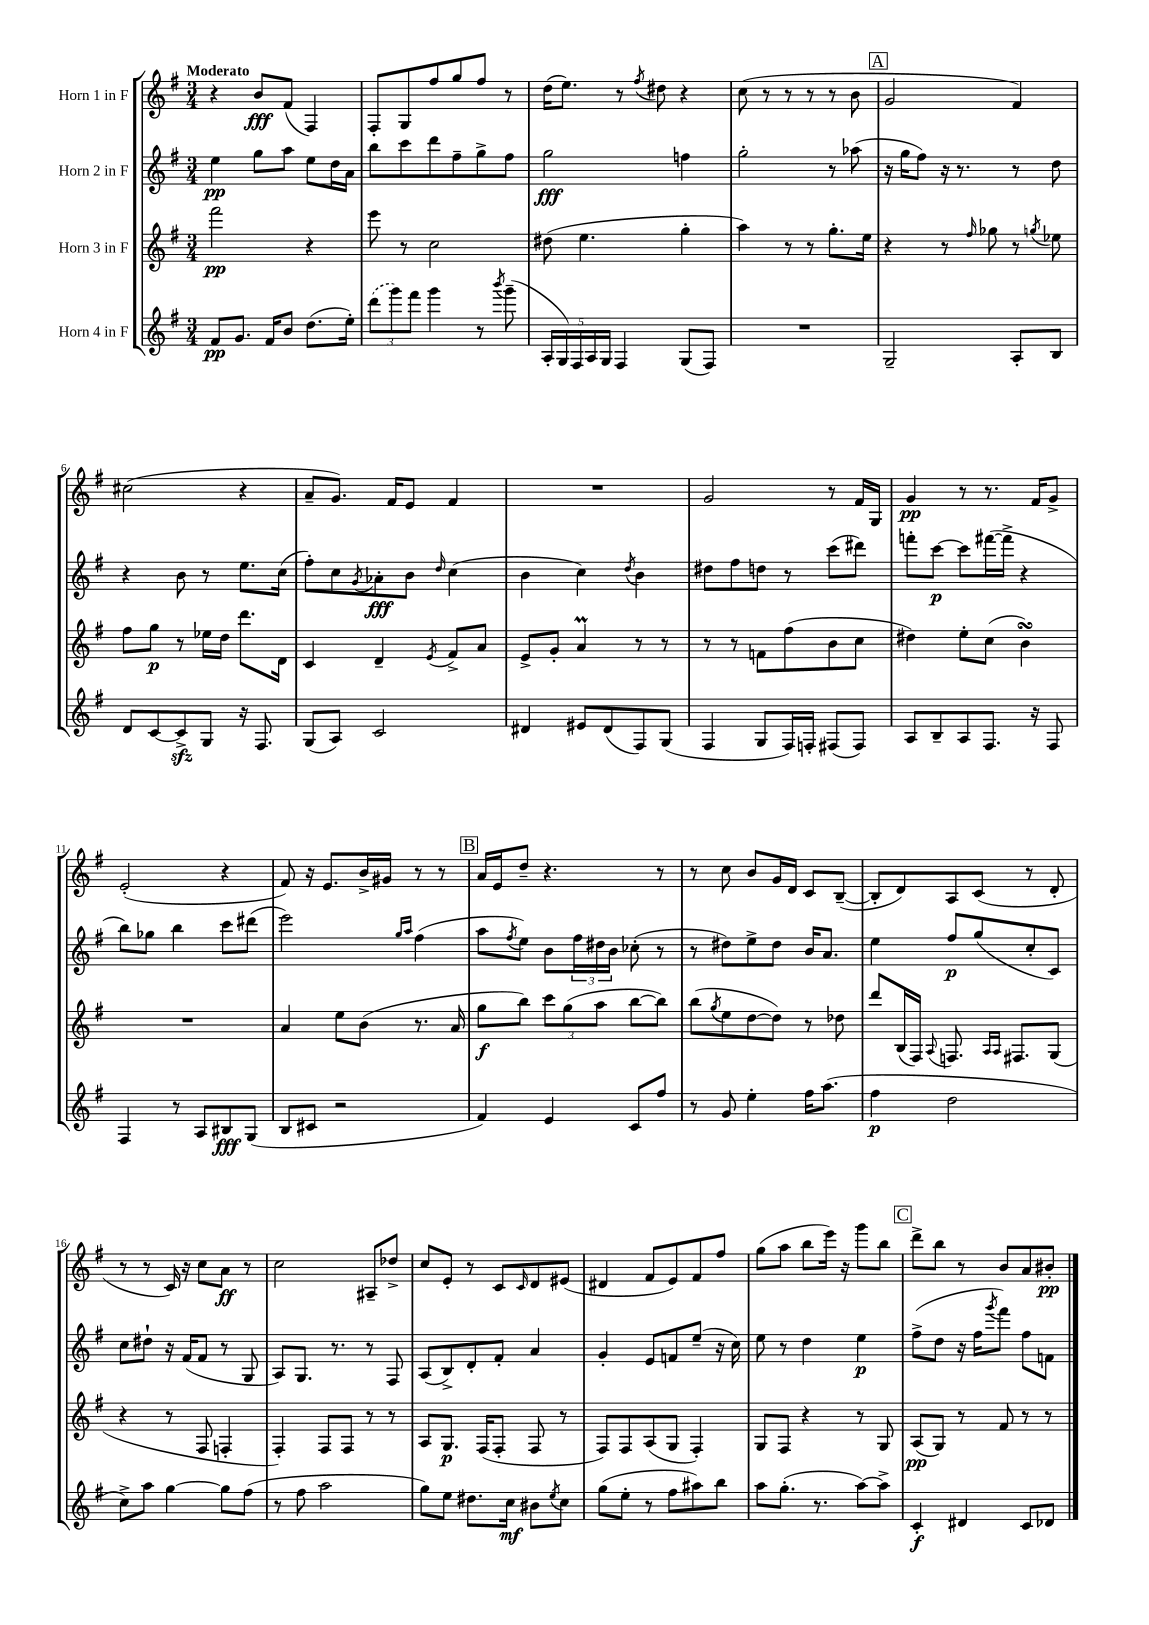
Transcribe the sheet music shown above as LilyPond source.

<<
\new StaffGroup <<
\new Staff = "s0" \with { instrumentName = "Horn 1 in F" } {
    \clef treble \key g \major \numericTimeSignature \time 3/4 \tempo "Moderato"
    r4 b'8\fff fis'8( fis4) |
    fis8-. g8 fis''8 g''8 fis''8 r8 |
    d''16( e''8.) r8 \acciaccatura { fis''8 } dis''8 r4 |
    c''8( r8 r8 r8 r8 b'8 |
    \mark \markup { \box "A" } g'2 fis'4) |
    cis''2( r4 |
    a'8-- g'8.) fis'16 e'8 fis'4 |
    R2. |
    g'2 r8 fis'16 g16 |
    g'4\pp r8 r8. fis'16 g'8-> |
    e'2-.( r4 |
    fis'8) r16 e'8. b'16-> gis'16 r8 r8 |
    \mark \markup { \box "B" } a'16 e'16 d''8-- r4. r8 |
    r8 c''8 b'8 g'16 d'16 c'8 b8~--( |
    b8-. d'8) a8 c'8( r8 d'8-. |
    r8 r8 c'16) r16 c''8 a'8\ff r8 |
    c''2 ais8-- des''8-> |
    c''8 e'8-. r8 c'8 \grace { c'16 } d'8 eis'8( |
    dis'4 fis'8 e'8) fis'8 fis''8 |
    g''8( a''8 b''8 e'''16) r16 g'''8 b''8 |
    \mark \markup { \box "C" } d'''8-> b''8 r8 b'8 a'8 bis'8-.\pp \bar "|." |
}
\new Staff = "s1" \with { instrumentName = "Horn 2 in F" } {
    \clef treble \key g \major \numericTimeSignature \time 3/4
    e''4\pp g''8 a''8 e''8 d''16 a'16 |
    b''8 c'''8 d'''8 fis''8-- g''8-> fis''8 |
    g''2\fff f''4 |
    g''2-. r8 aes''8( |
    \mark \markup { \box "A" } r16 g''16 fis''8) r16 r8. r8 d''8 |
    r4 b'8 r8 e''8. c''16( |
    fis''8-.) c''8 \acciaccatura { g'8 } aes'8-.\fff b'8 \grace { d''16 } c''4( |
    b'4 c''4) \acciaccatura { d''8 } b'4 |
    dis''8 fis''8 d''8 r8 c'''8( dis'''8) |
    f'''8-. c'''8~\p c'''8 fis'''16~( fis'''16-> r4 |
    b''8) ges''8 b''4 c'''8 dis'''8( |
    e'''2) \grace { g''16 a''16 } fis''4( |
    \mark \markup { \box "B" } a''8 \acciaccatura { fis''8 } e''8) b'8 \tuplet 3/2 { fis''16 dis''16 b'16 } ces''8-.( r8 |
    r8 dis''8) e''8-> dis''8 b'16 a'8. |
    e''4 fis''8\p g''8( c''8-. c'8) |
    c''8 dis''8-! r16 fis'16( fis'8 r8 g8 |
    a8) g8. r8. r8 fis8 |
    a8( b8->) d'8-. fis'8-. a'4 |
    g'4-. e'8 f'8 e''8--( r16 c''16) |
    e''8 r8 d''4 e''4\p |
    \mark \markup { \box "C" } fis''8->( d''8 r16 fis''16 \acciaccatura { g'''8 } fis'''8) fis''8 f'8 \bar "|." |
}
\new Staff = "s2" \with { instrumentName = "Horn 3 in F" } {
    \clef treble \key g \major \numericTimeSignature \time 3/4
    fis'''2\pp r4 |
    e'''8 r8 c''2 |
    dis''8( e''4. g''4-. |
    a''4) r8 r8 g''8.-. e''16 |
    \mark \markup { \box "A" } r4 r8 \grace { fis''16 } ges''8 r8 \acciaccatura { g''8 } ees''8 |
    fis''8 g''8\p r8 ees''16 d''16 d'''8. d'16 |
    c'4 d'4-- \acciaccatura { e'8 } fis'8-> a'8 |
    e'8-> g'8-. a'4\prall r8 r8 |
    r8 r8 f'8 fis''8( b'8 c''8 |
    dis''4) e''8-. c''8( b'4\turn) |
    R2. |
    a'4 e''8 b'8( r8. a'16 |
    \mark \markup { \box "B" } g''8\f b''8) \tuplet 3/2 { c'''8 g''8( a''8 } b''8~ b''8) |
    b''8( \acciaccatura { g''8 } e''8 d''8~ d''8) r8 des''8 |
    d'''8 b16( fis16) \appoggiatura { a8 } f8. \grace { a16 a16 } fis8. g8( |
    r4 r8 fis8 f4-. |
    fis4-.) fis8 fis8 r8 r8 |
    a8 g8.\p fis16( fis8-. fis8 r8 |
    fis8) fis8 a8( g8 fis4-.) |
    g8 fis8 r4 r8 g8 |
    \mark \markup { \box "C" } a8\pp( g8) r8 fis'8 r8 r8 \bar "|." |
}
\new Staff = "s3" \with { instrumentName = "Horn 4 in F" } {
    \clef treble \key g \major \numericTimeSignature \time 3/4
    fis'8\pp g'8. fis'16 b'8 d''8.( e''16-.) |
    \tuplet 3/2 { \once \slurDashed d'''8( g'''8) fis'''8 } g'''4 r8 \acciaccatura { b'''8 } g'''8--( |
    \tuplet 5/4 { a16-. g16) fis16 a16 g16 } fis4 g8( fis8) |
    R2. |
    \mark \markup { \box "A" } g2-- a8-. b8 |
    d'8 c'8~ c'8->\sfz g8 r16 fis8. |
    g8( a8) c'2 |
    dis'4 eis'8 dis'8( fis8) g8( |
    fis4 g8 fis16) f16-. fis8( fis8) |
    a8 b8-- a8 fis8. r16 fis8 |
    fis4 r8 a8 bis8\fff g8( |
    b8 cis'8 r2 |
    \mark \markup { \box "B" } fis'4) e'4 c'8 fis''8 |
    r8 g'8 e''4-. fis''16 a''8.( |
    fis''4\p d''2 |
    c''8->) a''8 g''4~ g''8 fis''8( |
    r8 fis''8 a''2 |
    g''8) e''8 dis''8. c''16\mf bis'8 \acciaccatura { e''8 } c''8 |
    g''8( e''8-. r8 fis''8 ais''8) b''8 |
    a''8 g''8.-.( r8. a''8~) a''8-> |
    \mark \markup { \box "C" } c'4-.\f dis'4 c'8 des'8 \bar "|." |
}
>>
>>
